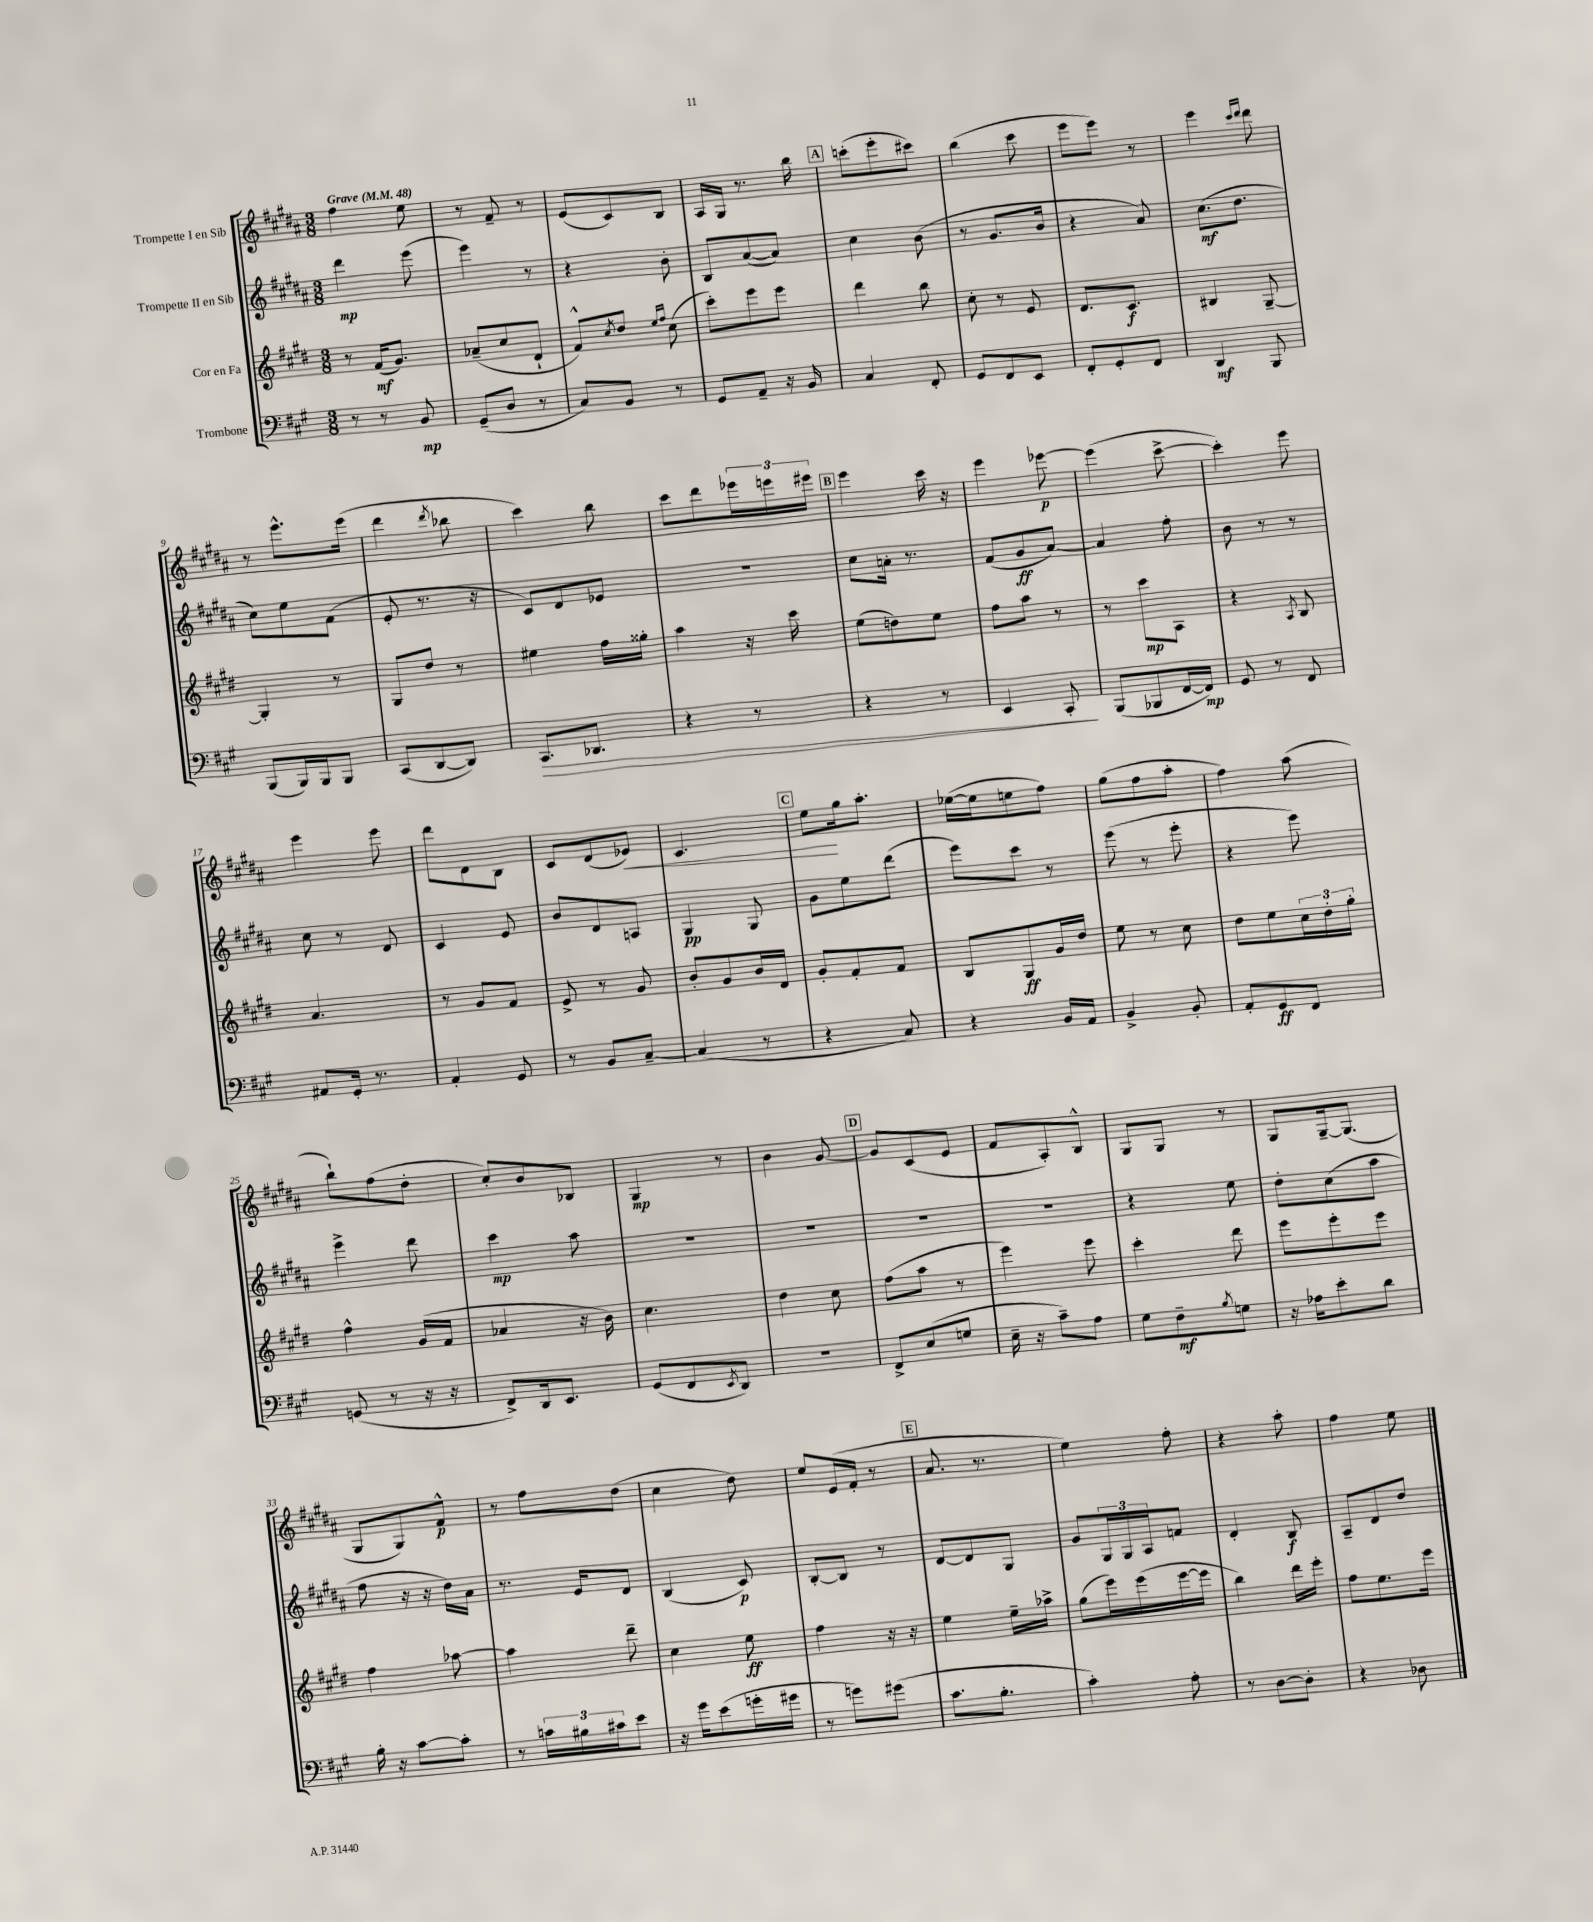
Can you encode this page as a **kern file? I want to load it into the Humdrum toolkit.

**kern	**kern	**kern	**kern
*staff4	*staff3	*staff2	*staff1
*clefF4	*clefG2	*clefG2	*clefG2
*k[f#c#g#]	*k[f#c#g#d#]	*k[f#c#g#d#a#]	*k[f#c#g#d#a#]
*M3/8	*M3/8	*M3/8	*M3/8
*MM48	*MM48	*MM48	*MM48
8r	8r	4ddd#\	4ff#\
8r	(16f#/LK	.	.
.	8.g#/J)	.	.
8BB/	.	(8eee\	8ee\
=	=	=	=
(8GG#~/L	(8a-~/L	4eee\)	8r
8D/J	8cc#/	.	8f#~/
8r	8d#`/J	8r	8r
=	=	=	=
8C#/L)	8f#^^/L)	4r	(8e/L
.	8qcc#/	.	.
8BB/J	8dd#/J	.	8c#/)
.	16qqee/LL	.	.
.	16qqff#/JJ	.	.
8r	(8cc#\	8b'\	8B/J
=	=	=	=
8GG#/L	8ccc#'\L)	8B/L	16A#/LL
.	.	.	16G#/JJ
8AA~/J	8eee\	([8a#/	8.r
16r	8eee\J	8a#/]J)	.
16BB/	.	.	16bb\
=	=	=	=
4C#/	4ddd#\	4cc#\	(8ccc'\L
.	.	.	8eee'\
8FF#'/	8bb\	(8b\	8ccc#\J)
=	=	=	=
8GG#/L	8cc#'\	8r	(4bb\
8FF#/	8r	8.g#/L	.
8EE/J	8e/	.	8ccc#\
.	.	16b/Jk	.
=	=	=	=
8FF#'/L	8.d#/L	4r	8eee\L
8GG#'/	.	.	8eee\J)
.	8.c#/J	.	.
8FF#/J	.	8a#/)	8r
=	=	=	=
4DD/	4B#/	(8.cc#\L	4eee\
.	.	8.dd#\J	.
.	.	.	16qqccc#/LL
.	.	.	16qqddd#/JJ
8BBB/	[8G#~/	.	8ddd#\
=	=	=	=
(8BBB/L	4G#'/]	8cc#\L)	8r
16BBB/L)	.	8ee\	8.eee^^\L
16BBB/J	.	.	.
8BBB/J	8r	(8f#\J	.
.	.	.	(16eee\Jk
=	=	=	=
(8CC#/L	8G#/L	8e'/	4ddd#\
[8DD/	8dd#/J	8.r	.
.	.	.	8qddd#/
8DD/]J)	8r	.	8bb-\
.	.	16r	.
=	=	=	=
8.CC#/L	4ee#\	8c#/L)	4ccc#\)
.	.	8d#/	.
8.DD-/J	.	.	.
.	16ff#\LL	8e-/J	8bb\
.	16gg##'\JJ	.	.
=	=	=	=
4r	4aa\	4.r	8ccc#\L
.	.	.	8ddd#\
8r	16r	.	24eee-\L
.	.	.	24eee\
.	16ccc#\	.	.
.	.	.	24eee#\JJ
=	=	=	=
4r	(8ee\L	8cc#\L	4eee\
.	8dd\)	16a'\Jk	.
.	.	8.r	.
8r	8ee\J	.	16ccc#\
.	.	.	16r
=	=	=	=
4EE/	8ff#\L	(8f#/L	4eee\
.	8aa\J	8g#/	.
8CC#'/	8r	[8a#/J)	[8eee-\
=	=	=	=
(8BBB/L	8r	4a#/]	(4eee-\]
8BBB-/	8ccc#\L	.	.
[16FF#/L	8A\J	8ff#'\	[8ccc#^\
16FF#/]JJ)	.	.	.
=	=	=	=
8GG#/	4r	8b\	4ccc#'\])
8r	.	8r	.
.	8qA/	.	.
8FF#/	8B/	8r	8eee\
=	=	=	=
8AA#/L	4.a/	8cc#\	4eee\
16GG#'/Jk	.	8r	.
8.r	.	.	.
.	.	8d#/	8eee\
=	=	=	=
4AA'/	8r	4c#/	8ddd#\L
.	8g#/L	.	8d#\
8GG#/	8f#/J	8e/	8B\J
=	=	=	=
8r	8e^/	8b/L	8c#/L
8BB/L	8r	8d#/	(8d#/
[8C#~/J	8g#/	8A/J	8e-/J)
=	=	=	=
(4C#/]	8b'/L	4G#/	4.c#/
.	8g#/	.	.
8r	16b/L	8G#/	.
.	16d#/JJ	.	.
=	=	=	=
4r	8g#'/L	8g#\L	8ee\L
.	8f#'/	8ee\	16gg#\k
.	.	.	8.aa#'\J
8C#/)	8f#/J	(8ddd#\J	.
=	=	=	=
4r	8B/L	8eee\L)	([16ee-\LL
.	.	.	16ee-\]J
.	8G#/	8ccc#\J	8ee\
16BB/LL	16g#/L	8r	8ff#\J)
16AA/JJ	16dd#/JJ	.	.
=	=	=	=
4BB^/	8ee\	(8eee\	(8gg#\L
.	8r	8r	8ff#\
8BB'/	8cc#\	8eee'\	8aa#'\J
=	=	=	=
8AA'/L	8dd#\L	4r	4ff#\)
8GG#/	8ee\	.	.
8FF#/J	24cc#\L	8eee\)	(8aa#\
.	24dd#'\	.	.
.	24gg#'\JJ	.	.
=	=	=	=
(8GG/	4ff#^^\	4eee^\	8bb`\L)
8r	.	.	(8ff#\
16r	(16g#/LL	8ddd#\	8dd#'\J
16r	16f#/JJ	.	.
=	=	=	=
8FF#^/L)	4a-/	4ccc#\	8cc#'/L)
16DD/k	.	.	8b/
8.EE/J	.	.	.
.	16r	8aa#\	8B-/J
.	16b\)	.	.
=	=	=	=
(8GG#/L	4.cc#\	4.r	4G#/
8FF#/	.	.	.
8qEE/	.	.	.
8DD/J)	.	.	8r
=	=	=	=
4.r	4dd#\	4.r	4b\
.	8cc#\	.	[8g#/
=	=	=	=
8FF#^/L	(8ff#\L	4.r	8g#/]L
(8E/	8aa\J	.	(8c#/
8G/J	8r	.	8e/J
=	=	=	=
16E~\	4eee\)	4.r	8f#/L
16r	.	.	.
8c#~\L)	.	.	8A#'/)
8A\J	8eee\	.	8B^^/J
=	=	=	=
8G#\L	4ccc#'\	4r	8G#/L
8F#~\	.	.	8G#/J
8qB/	.	.	.
8G\J	8ddd#\	8ee\	8r
=	=	=	=
16r	8eee\L	8dd#'\L	8G#/L
16A-\LK	.	.	.
8e'\	8eee'\	(8cc#\	[16G#~/k
.	.	.	(8.G#/]J
8d\J	8eee\J	8aa#\J	.
=	=	=	=
16B'\	4ff#\	8ff#\	8G#/L
16r	.	.	.
[8c#\L	.	16r	8G#/)
.	.	16r	.
8c#'\]J	[8aa-\	16dd#\LL)	8f#^^/J
.	.	16a#\JJ	.
=	=	=	=
8r	4aa-\]	8.r	8r
24c\LL	.	.	8ff#\L
24B#\	.	.	.
.	.	16e/LK	.
24c#\J	.	.	.
8e\J	8ddd#~\	8d#/J	(8dd#\J
=	=	=	=
16r	4cc#\	(4B/	4cc#\
16g#\LK	.	.	.
(8e\	.	.	.
16g'\L	8ee\	8c#/)	8dd#\)
16g#\JJ	.	.	.
=	=	=	=
8r	4ff#\	[8B'/L	8ee/L
8g\L)	.	8B/]J	(16e/L
.	.	.	16f#'/JJ
(8g#\J	16r	8r	8r
.	16r	.	.
=	=	=	=
8.c#\L	4ee\	[8d#/L	8.a#/
.	.	8d#/]	.
8.B'\J	.	.	8.r
.	16ee~\LL	8G#/J	.
.	16aa-^\JJ	.	.
=	=	=	=
4c#'\)	(8gg#\L	8g#/L	4ee\)
.	16eee\L)	24G#/L	.
.	.	24G#/	.
.	(16eee\	.	.
.	.	24A#/J	.
8A'\	[16eee\	8f/J	8ff#'\
.	16eee\]JJ	.	.
=	=	=	=
8r	4bb\)	4d#'/	4r
[8D\L	.	.	.
8D'\]J	16ddd#\LL	8B/	8aa#'\
.	16eee'\JJ	.	.
=	=	=	=
4r	8ff#\L	8A#~/L	4ff#\
.	8.ee\	8d#/	.
8D-\	.	8dd#/J	8ee\
.	16eee\Jk	.	.
==	==	==	==
*-	*-	*-	*-
